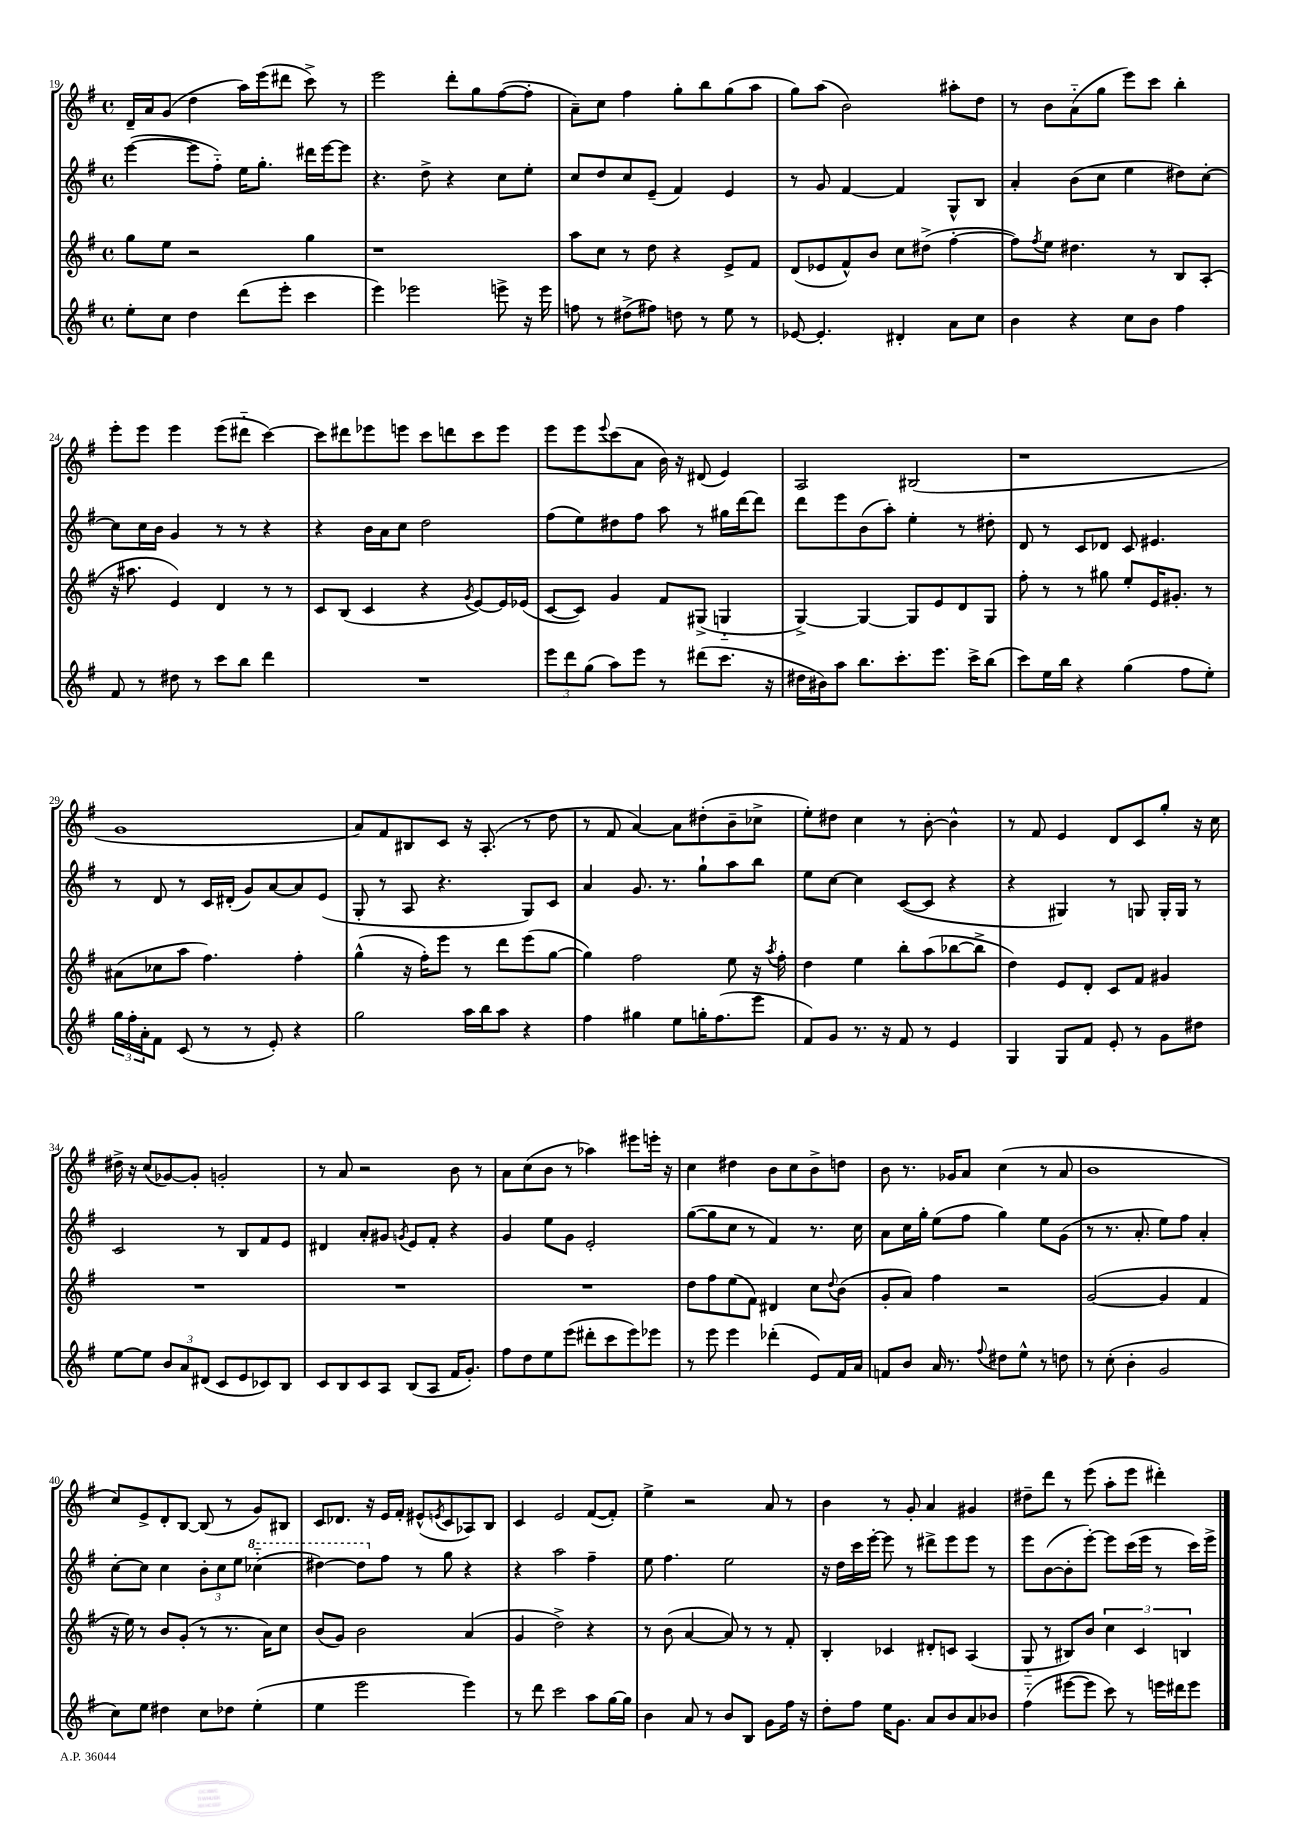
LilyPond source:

<<
\new StaffGroup <<
\new Staff = "s0" {
    \clef treble \key g \major \defaultTimeSignature \time 4/4
    d'16-- a'16 g'8( d''4 a''16) e'''16( dis'''8 c'''8->) r8 |
    e'''2 d'''8-. g''8 fis''8~( fis''8-. |
    a'8--) c''8 fis''4 g''8-. b''8 g''8( a''8 |
    g''8) a''8( b'2) ais''8-. d''8 |
    r8 b'8 a'8-_( g''8 e'''8) c'''8 b''4-. |
    e'''8-. e'''8 e'''4 e'''8( dis'''8-_ c'''4~) |
    c'''8 dis'''8 ees'''8 e'''8 c'''8 d'''8 c'''8 e'''8 |
    e'''8 e'''8 \appoggiatura { e'''8 } c'''8( a'8 b'16) r16 dis'8( e'4) |
    a2 bis2( |
    r1 |
    g'1 |
    a'8) fis'8 bis8 c'8 r16 a8.-.( r8 d''8 |
    r8 fis'8 a'4~) a'8 dis''8-.( b'8-- ces''8-> |
    e''8-.) dis''8 c''4 r8 b'8~-. b'4-^ |
    r8 fis'8 e'4 d'8 c'8 g''8-. r16 c''16 |
    dis''16-> r16 c''8( ges'8~) ges'8-. g'2-. |
    r8 a'8 r2 b'8 r8 |
    a'8 c''8( b'8 r8 aes''4) eis'''8 e'''16-. r16 |
    c''4 dis''4 b'8 c''8 b'8-> d''8 |
    b'8 r8. ges'16 a'8 c''4( r8 a'8 |
    b'1 |
    c''8) e'8-> d'8-. b8~ b8( r8 g'8) bis8 |
    c'8 des'8. r16 e'16 fis'16-. eis'8-^( \acciaccatura { e'8 } c'8 aes8) b8 |
    c'4 e'2 fis'8~( fis'8-.) |
    e''4-> r2 a'8 r8 |
    b'4 r8 g'8-. a'4 gis'4 |
    dis''8-- d'''8 r8 e'''8( a''8-. e'''8 dis'''4-.) \bar "|." |
}
\new Staff = "s1" {
    \clef treble \key g \major \defaultTimeSignature \time 4/4
    e'''4~( e'''8 fis''8-_) e''16 g''8.-. dis'''16 e'''16~ e'''8 |
    r4. d''8-> r4 c''8 e''8-. |
    c''8 d''8 c''8 e'8--( fis'4) e'4 |
    r8 g'8 fis'4~ fis'4 g8-^ b8 |
    a'4-. b'8( c''8 e''4 dis''8) c''8~-. |
    c''8 c''16 b'16 g'4 r8 r8 r4 |
    r4 b'16 a'16 c''8 d''2 |
    fis''8( e''8) dis''8 fis''8 a''8 r8 gis''16 d'''16~ d'''8 |
    d'''8 e'''8 b'8( a''8-.) e''4-. r8 dis''8-. |
    d'8 r8 c'8 des'8 c'8 eis'4. |
    r8 d'8 r8 c'16 dis'16-.( g'8) a'8~ a'8 e'8( |
    g8-. r8 a8 r4. g8) c'8 |
    a'4 g'8. r8. g''8-! a''8 b''8 |
    e''8 c''8~ c''4 c'8~( c'8 r4 |
    r4 gis4) r8 g8 g16-. g16 r8 |
    c'2 r8 b8 fis'8 e'8 |
    dis'4 a'8-. gis'8 \acciaccatura { g'8 } e'8 fis'8-. r4 |
    g'4 e''8 g'8 e'2-. |
    g''8~( g''8 c''8 r8 fis'4) r8. c''16 |
    a'8 c''16 g''16-. e''8( fis''8 g''4) e''8 g'8( |
    r8 r8. a'8.-. e''8) fis''8 a'4-. |
    c''8~-. c''8 c''4 \tuplet 3/2 { b'8-. c''8 e''8 } \ottava #1 ces'''4-_( |
    dis'''4~) dis'''8 \ottava #0 fis''8 r8 g''8 r4 |
    r4 a''2 fis''4-- |
    e''8 fis''4. e''2 |
    r16 d''16 c'''16 e'''16~-. e'''8 r8 dis'''8-> e'''8 e'''8 r8 |
    e'''8 b'8~( b'8-. e'''8~-.) e'''8 c'''16( e'''16 r8 c'''16) e'''16-> \bar "|." |
}
\new Staff = "s2" {
    \clef treble \key g \major \defaultTimeSignature \time 4/4
    g''8 e''8 r2 g''4 |
    r1 |
    a''8 c''8 r8 d''8 r4 e'8-> fis'8 |
    d'8( ees'8 fis'8-^) b'8 c''8 dis''8->( fis''4~-. |
    fis''8) \acciaccatura { fis''8 } e''8 dis''4. r8 b8 a8-.( |
    r16 ais''8. e'4) d'4 r8 r8 |
    c'8 b8( c'4 r4 \acciaccatura { g'8 } e'8~) e'16 ees'16( |
    c'8~ c'8) g'4 fis'8 gis8->( g4-_ |
    g4~->) g4~ g8 e'8 d'8 g8 |
    fis''8-. r8 r8 gis''8 e''8-. e'16 gis'8.-. r8 |
    ais'8( ces''8 a''8 fis''4.) fis''4-. |
    g''4-^( r16 fis''16-.) e'''8 r8 d'''8 e'''8( g''8~ |
    g''4) fis''2 e''8 r16 \acciaccatura { a''8 } fis''16-. |
    d''4 e''4 b''8-. a''8( bes''8~ bes''8-> |
    d''4) e'8 d'8-. c'8 fis'8 gis'4 |
    R1 |
    R1 |
    R1 |
    d''8 fis''8 e''8( fis'8) dis'4 c''8 \appoggiatura { d''8 } b'8( |
    g'8-. a'8) fis''4 r2 |
    g'2~( g'4 fis'4 |
    r16 e''16) r8 b'8 g'8-.( r8 r8. a'16) c''8 |
    b'8( g'8) b'2 a'4( |
    g'4 d''2->) r4 |
    r8 b'8( a'4~ a'8) r8 r8 fis'8-. |
    b4-. ces'4 dis'8-. c'8 a4( |
    g8-_ r8 bis8) b'8 \tuplet 3/2 { c''4 c'4 b4 } \bar "|." |
}
\new Staff = "s3" {
    \clef treble \key g \major \defaultTimeSignature \time 4/4
    e''8-. c''8 d''4 d'''8( e'''8-. c'''4 |
    e'''4) ees'''2 e'''8-> r16 e'''16 |
    f''8 r8 dis''8->( fis''8) d''8 r8 e''8 r8 |
    ees'8~ ees'4.-. dis'4-. a'8 c''8 |
    b'4 r4 c''8 b'8 fis''4 |
    fis'8 r8 dis''8 r8 c'''8 b''8 d'''4 |
    R1 |
    \tuplet 3/2 { e'''8 d'''8 g''8( } a''8) e'''8 r8 dis'''8( c'''8. r16 |
    dis''16 bis'16) a''8 b''8. c'''8.-. e'''8. c'''16-> b''8( |
    c'''8) e''16 b''16 r4 g''4( fis''8 e''8-.) |
    \tuplet 3/2 { g''16 fis''16-. a'16-. } fis'8 c'8( r8 r8 e'8-.) r4 |
    g''2 a''16 b''16 a''8 r4 |
    fis''4 gis''4 e''8 g''16-. fis''8.( e'''8 |
    fis'8) g'8 r8. r16 fis'8 r8 e'4 |
    g4 g8 fis'8 e'8-. r8 g'8 dis''8 |
    e''8~ e''8 \tuplet 3/2 { b'8 a'8 dis'8( } c'8 e'8 ces'8) b8 |
    c'8 b8 c'8 a8 b8( a8 fis'16 g'8.-.) |
    fis''8 d''8 e''8 e'''8( dis'''8-. c'''8 e'''8) ees'''8 |
    r8 e'''8 e'''4 des'''4-.( e'8) fis'16 a'16 |
    f'8 b'8 a'16 r8. \appoggiatura { fis''8 } dis''8 e''8-^ r8 d''8 |
    r8 c''8-.( b'4-. g'2 |
    c''8) e''8 dis''4 c''8 des''8 e''4-.( |
    e''4 e'''2 e'''4) |
    r8 d'''8 c'''2 a''8 g''16~ g''16 |
    b'4 a'8 r8 b'8 b8 g'8 fis''16 r16 |
    d''8-. fis''8 e''16 g'8. a'8 b'8 a'8 bes'8 |
    fis''4-_( eis'''8~ eis'''8 c'''8) r8 e'''16 dis'''16 e'''8 \bar "|." |
}
>>
>>
\layout { \context { \Score currentBarNumber = #19 } }
